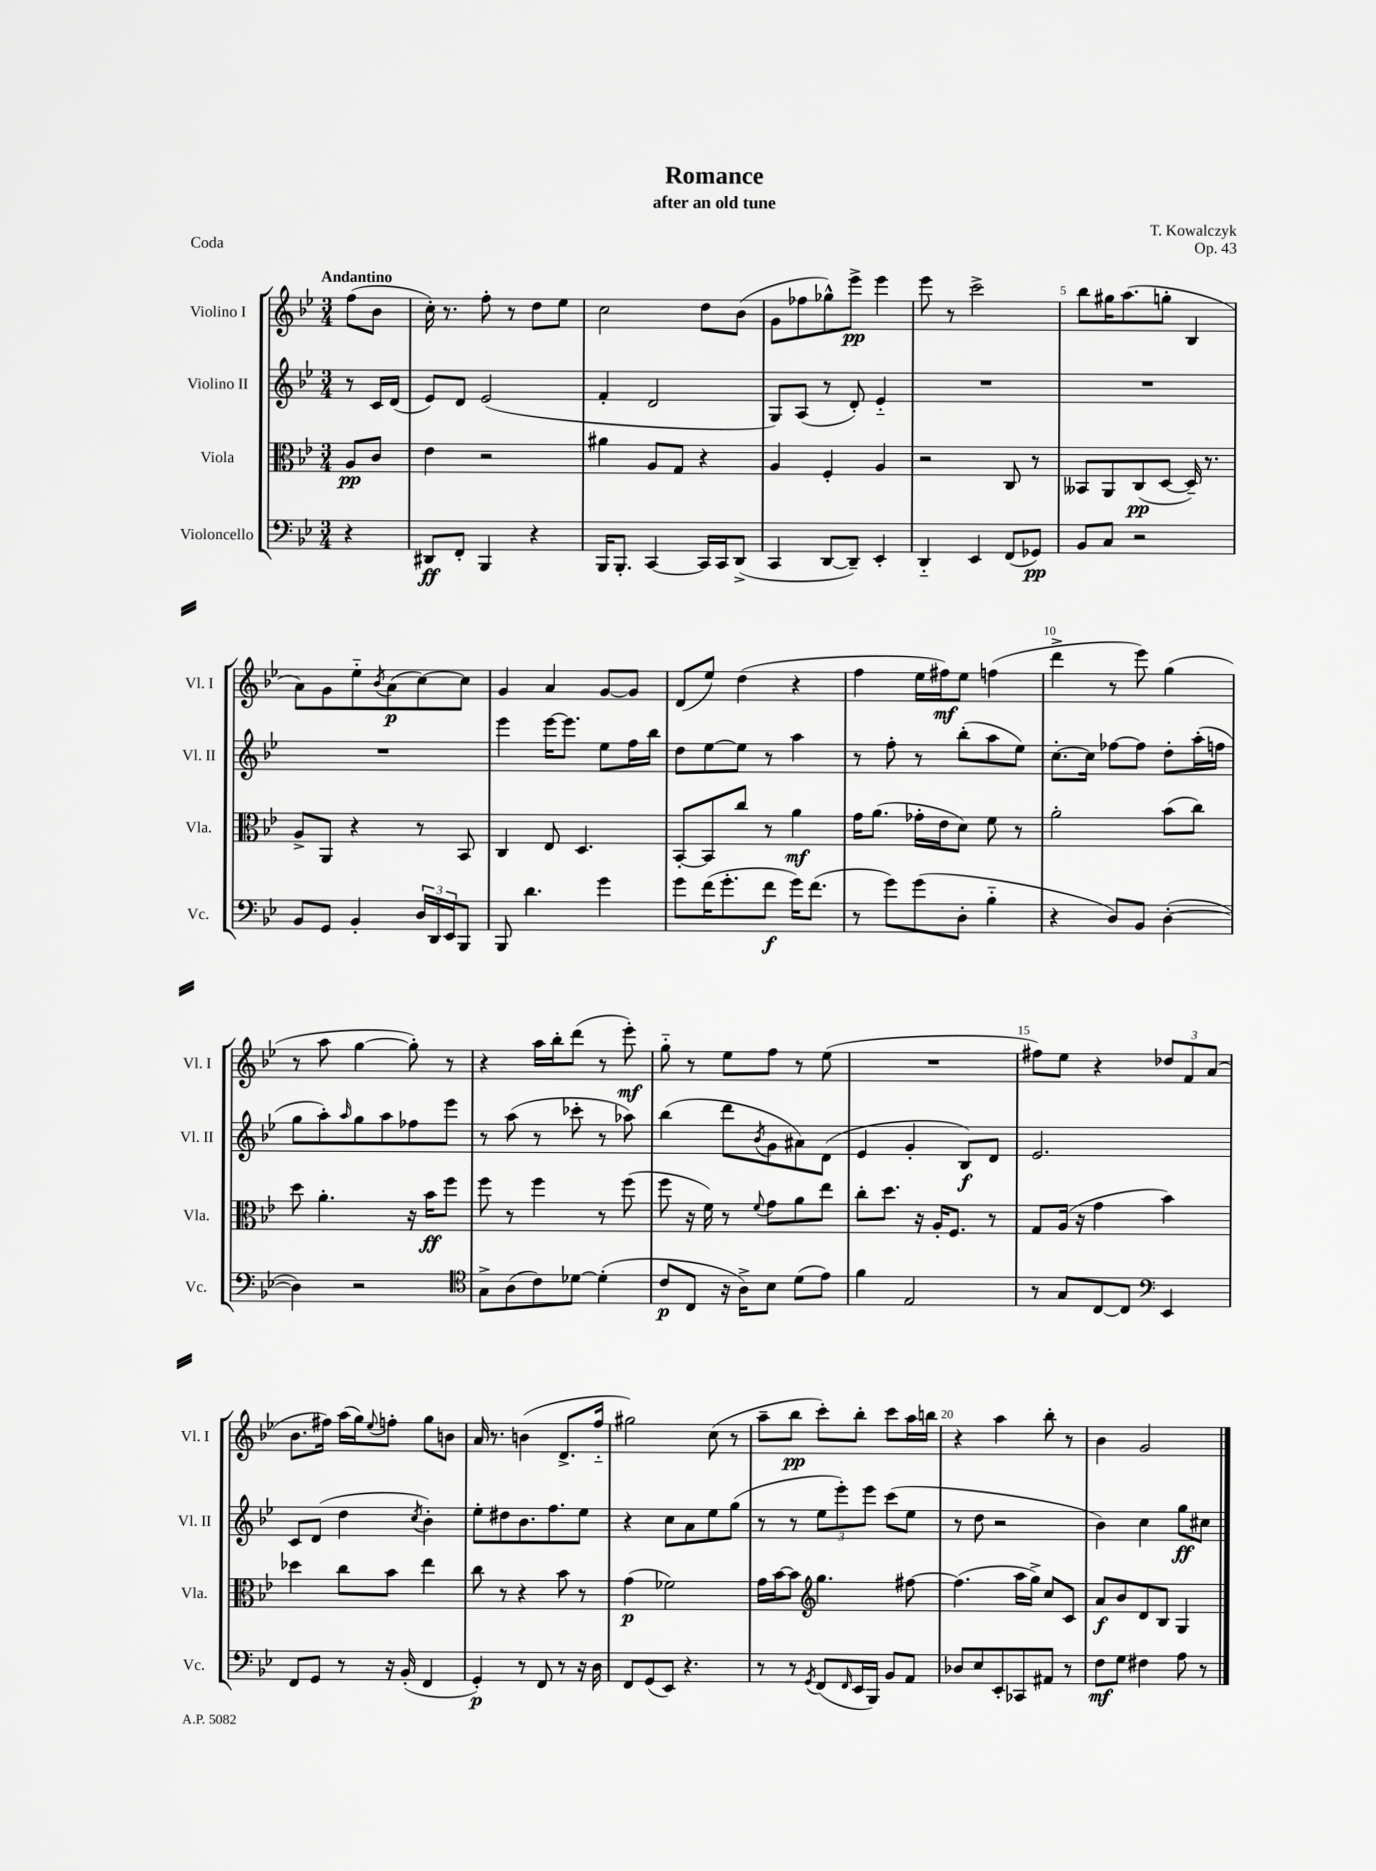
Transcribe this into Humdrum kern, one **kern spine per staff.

**kern	**kern	**kern	**kern
*staff4	*staff3	*staff2	*staff1
*clefF4	*clefC3	*clefG2	*clefG2
*k[b-e-]	*k[b-e-]	*k[b-e-]	*k[b-e-]
*M3/4	*M3/4	*M3/4	*M3/4
4r	8A	8r	(8ff
.	8c	16c	8b-
.	.	(16d	.
=	=	=	=
8DD#	4e-	8e-)	16cc')
.	.	.	8.r
8FF'	.	8d	.
4BBB-	2r	(2e-	8ff'
.	.	.	8r
4r	.	.	8dd
.	.	.	8ee-
=	=	=	=
16BBB-	4a#	4f'	2cc
8.BBB-'	.	.	.
[4CC	8A	2d	.
.	8G	.	.
16CC]	4r	.	8dd
16CC	.	.	.
(8DD^	.	.	(8b-
=	=	=	=
4CC	4A	8G)	8g
.	.	(8A	8ff-
[8DD	4F'	8r	8gg-^^)
8DD~])	.	8d')	8eee-^
4EE-'	4A	4e-'~	4eee-
=	=	=	=
4DD'~	2r	2.r	8eee-
.	.	.	8r
4EE-	.	.	2ccc^
(8FF	8C	.	.
8GG-)	8r	.	.
=	=	=	=
8BB-	8BB--	2.r	8bb-
8C	8AA	.	16gg#
.	.	.	(8.aa
2r	(8C	.	.
.	[8D	.	8gg'
.	16D~])	.	4B-
.	8.r	.	.
=	=	=	=
8BB-	8A^	2.r	8a)
8GG	8AA	.	8g
4BB-'	4r	.	8ee-'~
.	.	.	8qb-
.	.	.	(8a
24D	8r	.	[8cc)
24DD	.	.	.
24EE-	.	.	.
8BBB-	8BB-	.	8cc]
=	=	=	=
8BBB-	4C	4eee-	4g
4.d	.	.	.
.	8E-	[16eee-	4a
.	.	8.eee-]	.
.	4.D	.	.
4g	.	8ee-	[8g
.	.	16ff	8g]
.	.	16bb-	.
=	=	=	=
8g	[8BB-'	8dd	(8d
(16f	8BB-]	[8ee-	8ee-)
8.g'	.	.	.
.	8cc	8ee-]	(4dd
8f	8r	8r	.
16g)	4a	4aa	4r
(8.f	.	.	.
=	=	=	=
8r	16g	8r	4ff
.	(8.a	.	.
8g)	.	8ff'	.
(8g	16g-'	8r	16ee-
.	16e-	.	16ff#)
8D'	8d)	(8bb-'	8ee-
4B-'~	8f	8aa	(4ff
.	8r	8ee-)	.
=	=	=	=
4r	2a'	[8.cc'	4ddd^
.	.	16cc]	.
8D)	.	[8ff-	8r
8BB-	.	8ff-]	8eee-)
([4D'	(8b-	8dd'	(4gg
.	8cc)	(16aa'	.
.	.	16ff	.
=	=	=	=
4D])	8dd	8gg	8r
.	4.a'	8aa')	8aa
.	.	16qqaa	.
2r	.	8gg	[4gg
.	.	8aa	.
.	16r	8ff-	8gg'])
.	16b-	.	.
.	8ff	8eee-	8r
=	=	=	=
*clefC4	*	*	*
8G^	8ff	8r	4r
(8A	8r	(8aa	.
8c)	4ff	8r	16aa
.	.	.	16bb-'
[8d-	.	8ccc-'	(8ddd
(4d-']	8r	8r	8r
.	(8ff	8aa-)	8eee-')
=	=	=	=
8c	8ff	(4bb-	8gg'~
8C	16r	.	8r
.	16f)	.	.
16r	8r	8ddd	8ee-
16A^)	.	.	.
.	8qqf	8qb-	.
8B-	8g	8g	8ff
(8d	8a	8a#)	8r
8e-)	8ee-	(8d	(8ee-
=	=	=	=
4f	8cc'	4e-	2.r
.	8.dd	.	.
2E-	.	4g'	.
.	16r	.	.
.	16A'	.	.
.	8.F	.	.
.	.	8B-)	.
.	8r	8d	.
=	=	=	=
8r	8G	2.e-	8ff#)
8G	(16A	.	8ee-
.	16r	.	.
[8C	4g	.	4r
8C]	.	.	.
*clefF4	*	*	*
4EE-	4b-)	.	12dd-
.	.	.	12f
.	.	.	(12a
=	=	=	=
8FF	4dd-	8c	8.b-
8GG	.	(8d	.
.	.	.	16ff#)
8r	8cc	4dd	(16aa
.	.	.	16gg)
.	.	.	8qqee-
16r	8b-	.	8ff'
(16BB-'	.	.	.
.	.	8qcc	.
4FF	4ee-	4b-')	8gg
.	.	.	8b
=	=	=	=
4GG')	8cc	8ee-'	16a
.	.	.	8.r
.	8r	8dd#	.
8r	4r	8.b-	(4b
8FF	.	.	.
.	.	8.ff	.
8r	8b-	.	8.d^
16r	8r	8ee-	.
16D	.	.	16ff'~
=	=	=	=
8FF	(4g	4r	2gg#)
(8GG	.	.	.
8EE-)	2f-)	8cc	.
4.r	.	8a	.
.	.	8ee-	(8cc
.	.	(8gg	8r
=	=	=	=
8r	16g	8r	8aa~
.	[16b-	.	.
8r	8b-]	8r	8bb-
*	*clefG2	*	*
8qGG	.	.	.
(8FF	4.gg	12ee-	8ccc')
.	.	12eee-')	.
16qqFF	.	.	.
16EE-	.	.	8bb-'
.	.	12eee-	.
16BBB-)	.	.	.
8BB-	.	(8ccc	8ccc
8AA	[8ff#	8ee-	16aa
.	.	.	16bb
=	=	=	=
8D-	(4.ff#]	8r	4r
8E-	.	8dd	.
8EE-'	.	2r	4aa
8CC-	16aa	.	.
.	16gg^)	.	.
8AA#	8cc	.	8bb-'
8r	8c	.	8r
=	=	=	=
8F	8a	4b-)	4b-
8G	8b-	.	.
4F#	8d	4cc	2g
.	8B-	.	.
8A	4G	8gg	.
8r	.	8cc#	.
==	==	==	==
*-	*-	*-	*-
